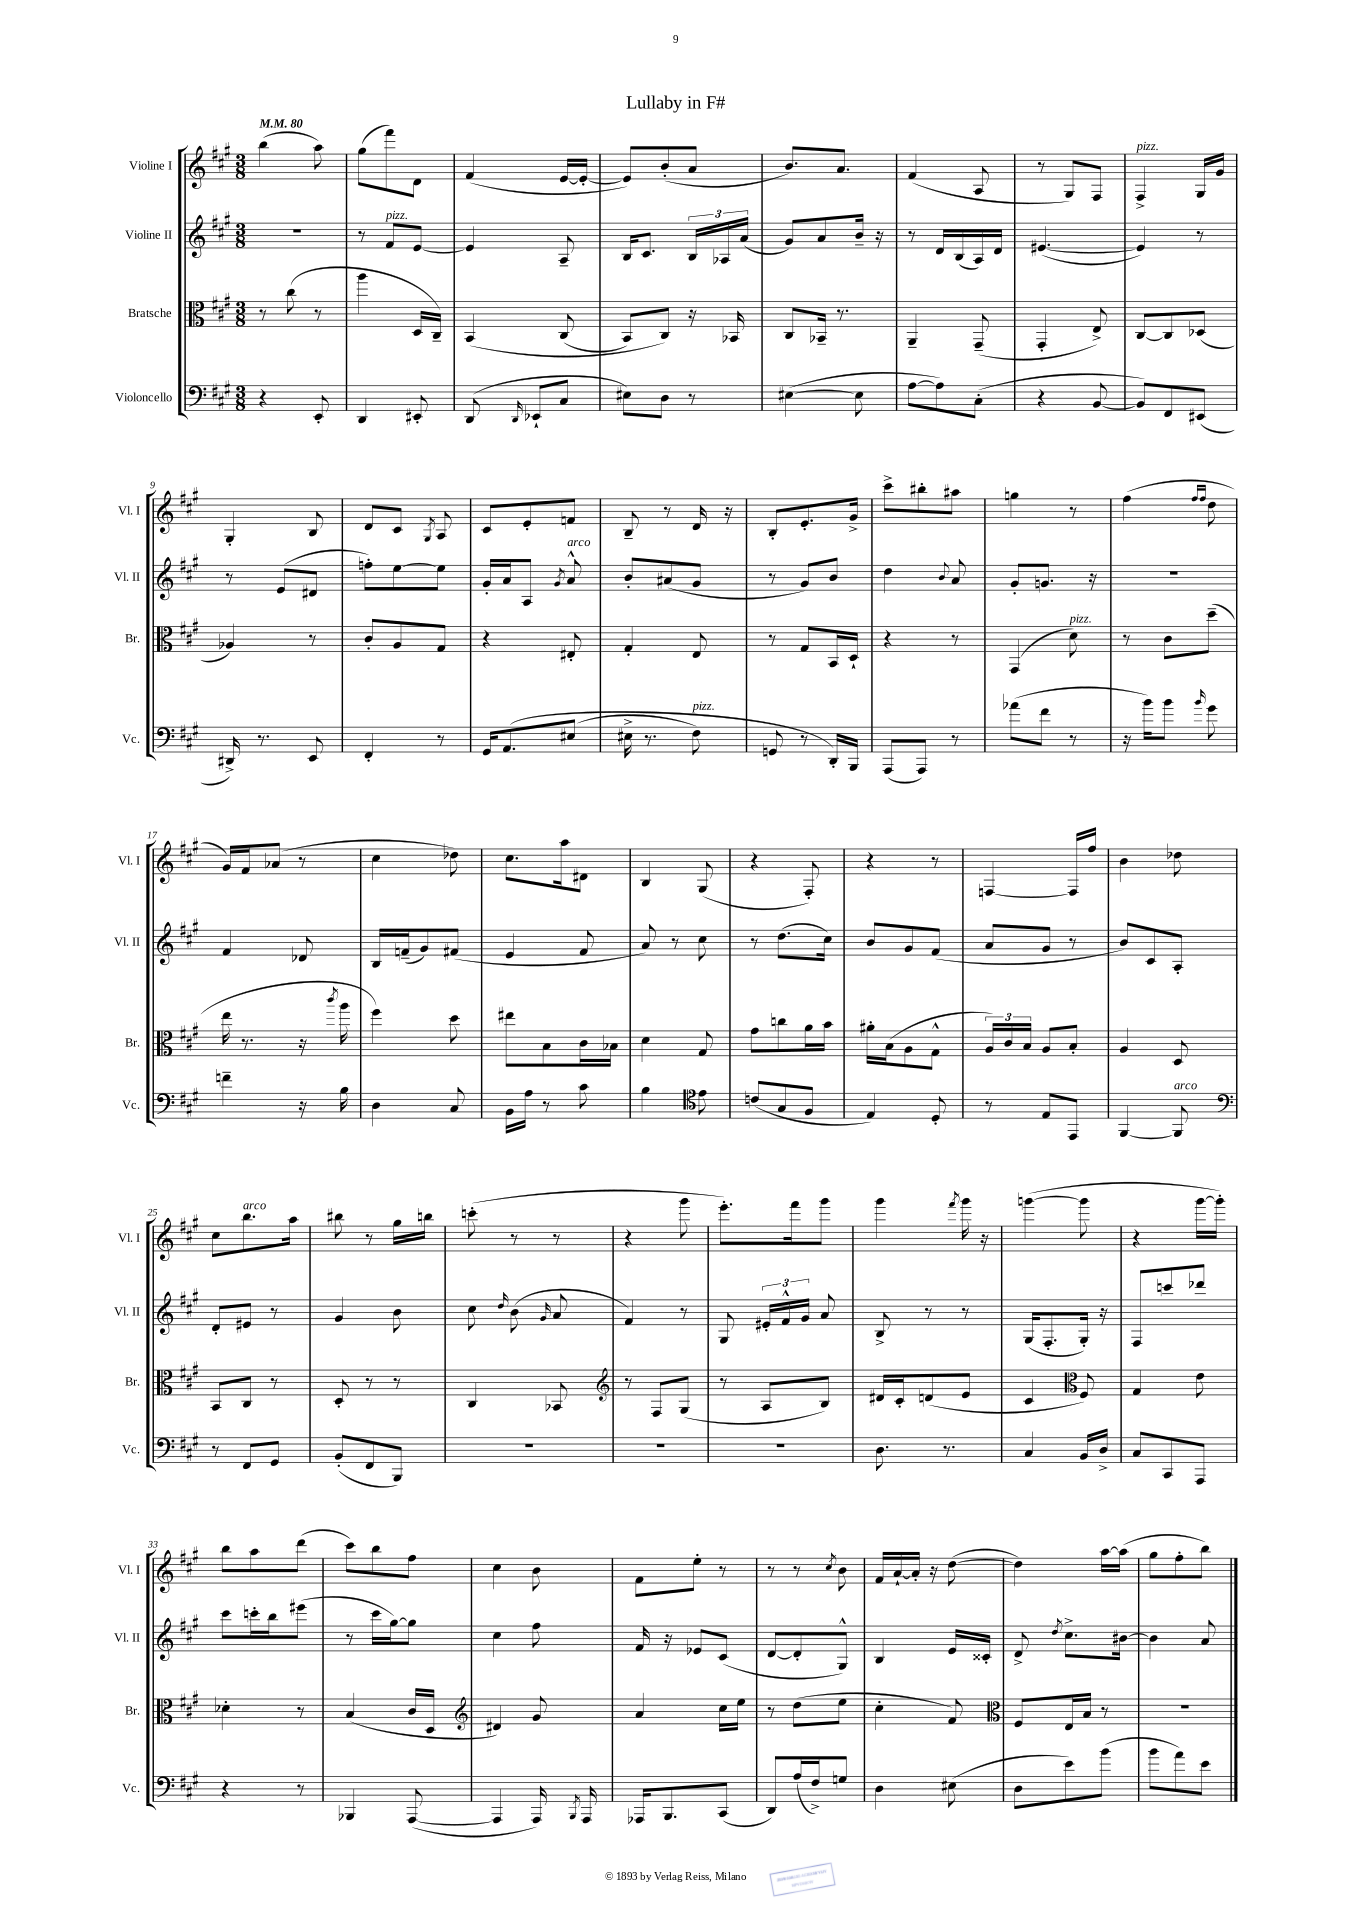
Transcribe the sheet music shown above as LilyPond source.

\header { title = "Lullaby in F#" }
<<
\new StaffGroup <<
\new Staff = "s0" \with { instrumentName = "Violine I" shortInstrumentName = "Vl. I" } {
    \clef treble \key a \major \numericTimeSignature \time 3/8 \tempo 4 = 80
    \autoBeamOff b''4( a''8) |
    gis''8[( fis'''8) d'8] |
    fis'4( e'16[~ e'16]~-. |
    e'8[) b'8-.( a'8] |
    b'8.[) a'8.] |
    fis'4( a8 |
    r8 gis8[) fis8] |
    fis4->^\markup { \italic "pizz." } gis16[ gis'16] |
    gis4-. b8 |
    d'8[ cis'8] \acciaccatura { gis8 } a8 |
    cis'8[ e'8-. f'8] |
    b8-- r8 d'16 r16 |
    b8[-. e'8.-. gis'16]-> |
    cis'''8[-> bis''8-. ais''8] |
    g''4 r8 |
    fis''4( \grace { fis''16[ fis''16] } d''8 |
    gis'16[) fis'16 aes'8]( r8 |
    cis''4 des''8) |
    cis''8.[ a''16 dis'8] |
    b4 gis8( |
    r4 fis8-.) |
    r4 r8 |
    f4~ f16[ fis''16] |
    b'4 des''8 |
    cis''8[ b''8.^\markup { \italic "arco" } a''16] |
    bis''8 r8 gis''16[ b''16] |
    c'''8-.( r8 r8 |
    r4 gis'''8 |
    e'''8.[-.) fis'''16 gis'''8] |
    gis'''4 \acciaccatura { fis'''8 } gis'''16 r16 |
    g'''4~( g'''8 |
    r4 gis'''16[~ gis'''16]-.) |
    b''8[ a''8 d'''8]( |
    cis'''8[) b''8 fis''8] |
    cis''4 b'8 |
    fis'8[ e''8]-. r8 |
    r8 r8 \acciaccatura { cis''8 } b'8 |
    fis'16[ a'16~-! a'16]-. r16 d''8~( |
    d''4) a''16[~ a''16]( |
    gis''8[ fis''8-. b''8]) \bar "|." |
}
\new Staff = "s1" \with { instrumentName = "Violine II" shortInstrumentName = "Vl. II" } {
    \clef treble \key a \major \numericTimeSignature \time 3/8
    \autoBeamOff R4. |
    r8 fis'8[^\markup { \italic "pizz." } e'8]~ |
    e'4 a8-- |
    b16[ cis'8.] \tuplet 3/2 { b16[ aes16 a'16]( } |
    gis'8[) a'8 b'16]-- r16 |
    r8 d'16[ b16( a16) d'16] |
    eis'4.~( |
    eis'4) r8 |
    r8 e'8[( dis'8] |
    f''8[-.) e''8~ e''8] |
    gis'16[-. a'16 a8] \acciaccatura { gis'8 } a'8-^^\markup { \italic "arco" } |
    b'8[-. ais'8( gis'8] |
    r8 gis'8[) b'8] |
    d''4 \appoggiatura { b'8 } a'8 |
    gis'8[-. g'8.] r16 |
    R4. |
    fis'4 des'8 |
    b16[ f'16--( gis'8) fis'8]( |
    e'4 fis'8 |
    a'8) r8 cis''8 |
    r8 d''8.[( cis''16]) |
    b'8[ gis'8 fis'8]( |
    a'8[ gis'8] r8 |
    b'8[) cis'8 a8]-. |
    d'8[-. eis'8] r8 |
    gis'4 b'8 |
    cis''8 \grace { d''16 } b'8( \grace { gis'16 } a'8 |
    fis'4) r8 |
    gis8 \tuplet 3/2 { eis'16[-. fis'16-^ gis'16] } a'8 |
    b8-> r8 r8 |
    gis16[( fis8.-. gis16]-.) r16 |
    fis8[ c'''8 des'''8] |
    cis'''8[ c'''16-. b''16 eis'''8]( |
    r8 cis'''16[ gis''16~) gis''8] |
    cis''4 fis''8 |
    fis'16 r16 ees'8[ cis'8]( |
    d'8[~ d'8-. gis8]-^) |
    b4 e'16[ cisis'16]-. |
    d'8-> \acciaccatura { d''8 } cis''8.[-> bis'16]~ |
    bis'4 a'8 \bar "|." |
}
\new Staff = "s2" \with { instrumentName = "Bratsche" shortInstrumentName = "Br." } {
    \clef alto \key a \major \numericTimeSignature \time 3/8
    \autoBeamOff r8 cis''8( r8 |
    a''4 d16[ cis16]--) |
    b,4\( cis8( |
    b,8[) cis8]\) r16 bes,16 |
    cis8[ bes,16]-- r8. |
    a,4-- gis,8--( |
    gis,4-. e8->) |
    cis8[~ cis8 des8]( |
    aes4) r8 |
    cis'8[-. a8 gis8] |
    r4 eis8-. |
    gis4-. e8 |
    r8 gis8[ b,16 d16]-! |
    r4 r8 |
    gis,4( d'8^\markup { \italic "pizz." }) |
    r8 cis'8[ d''8]--( |
    e''16 r8. r16 \acciaccatura { cis'''8 } a''16 |
    fis''4) d''8 |
    eis''8[ b8 cis'16 bes16] |
    d'4 gis8 |
    gis'8[ c''8 a'16 b'16] |
    ais'16[-. b16( a8 gis8]-^ |
    \tuplet 3/2 { a16[) cis'16 b16] } a8[ b8]-. |
    a4 d8 |
    b,8[ cis8] r8 |
    d8-. r8 r8 |
    cis4 bes,8 |
    \clef treble r8 fis8[ gis8]( |
    r8 a8[ b8]) |
    dis'16[ cis'16-. d'8( e'8] |
    cis'4 \clef alto fis8) |
    gis4 e'8 |
    des'4-. r8 |
    b4( cis'16[ d16] |
    \clef treble dis'4) gis'8 |
    a'4 cis''16[ e''16] |
    r8 d''8[( e''8] |
    cis''4-. fis'8) |
    \clef alto fis8[ e16 b16] r8 |
    R4. \bar "|." |
}
\new Staff = "s3" \with { instrumentName = "Violoncello" shortInstrumentName = "Vc." } {
    \clef bass \key a \major \numericTimeSignature \time 3/8
    \autoBeamOff r4 e,8-. |
    d,4 eis,8-. |
    d,8( \grace { d,16 } ees,8[-! cis8] |
    eis8[) d8] r8 |
    eis4~( eis8 |
    a8[~ a8) cis8]-.( |
    r4 b,8~ |
    b,8[) fis,8 eis,8]( |
    dis,16->) r8. e,8 |
    fis,4-. r8 |
    gis,16[ a,8.\( eis8]( |
    eis16-> r8. fis8^\markup { \italic "pizz." }) |
    g,8 r8 d,16[-.\) b,,16] |
    a,,8[( a,,8]) r8 |
    aes'8[( fis'8] r8 |
    r16 b'16[) b'8] \grace { b'16 } gis'8 |
    f'4-- r16 b16 |
    d4 cis8 |
    b,16[ a16] r8 cis'8 |
    b4 \clef tenor e'8 |
    c'8[( gis8 fis8] |
    e4) d8-. |
    r8 e8[ e,8] |
    fis,4~ fis,8^\markup { \italic "arco" } |
    \clef bass r8 fis,8[ gis,8] |
    b,8[-.( fis,8 b,,8]) |
    R4. |
    R4. |
    R4. |
    d8. r8. |
    cis4 b,16[ d16]-> |
    cis8[ cis,8 a,,8] |
    r4 r8 |
    bes,,4 a,,8~( |
    a,,4 a,,16) \acciaccatura { b,,8 } a,,16 |
    aes,,16[ b,,8. cis,8]( |
    d,8[) a16( fis16->) g8] |
    d4 eis8( |
    d8[ e'8) b'8]( |
    b'8[ a'8) e'8] \bar "|." |
}
>>
>>
